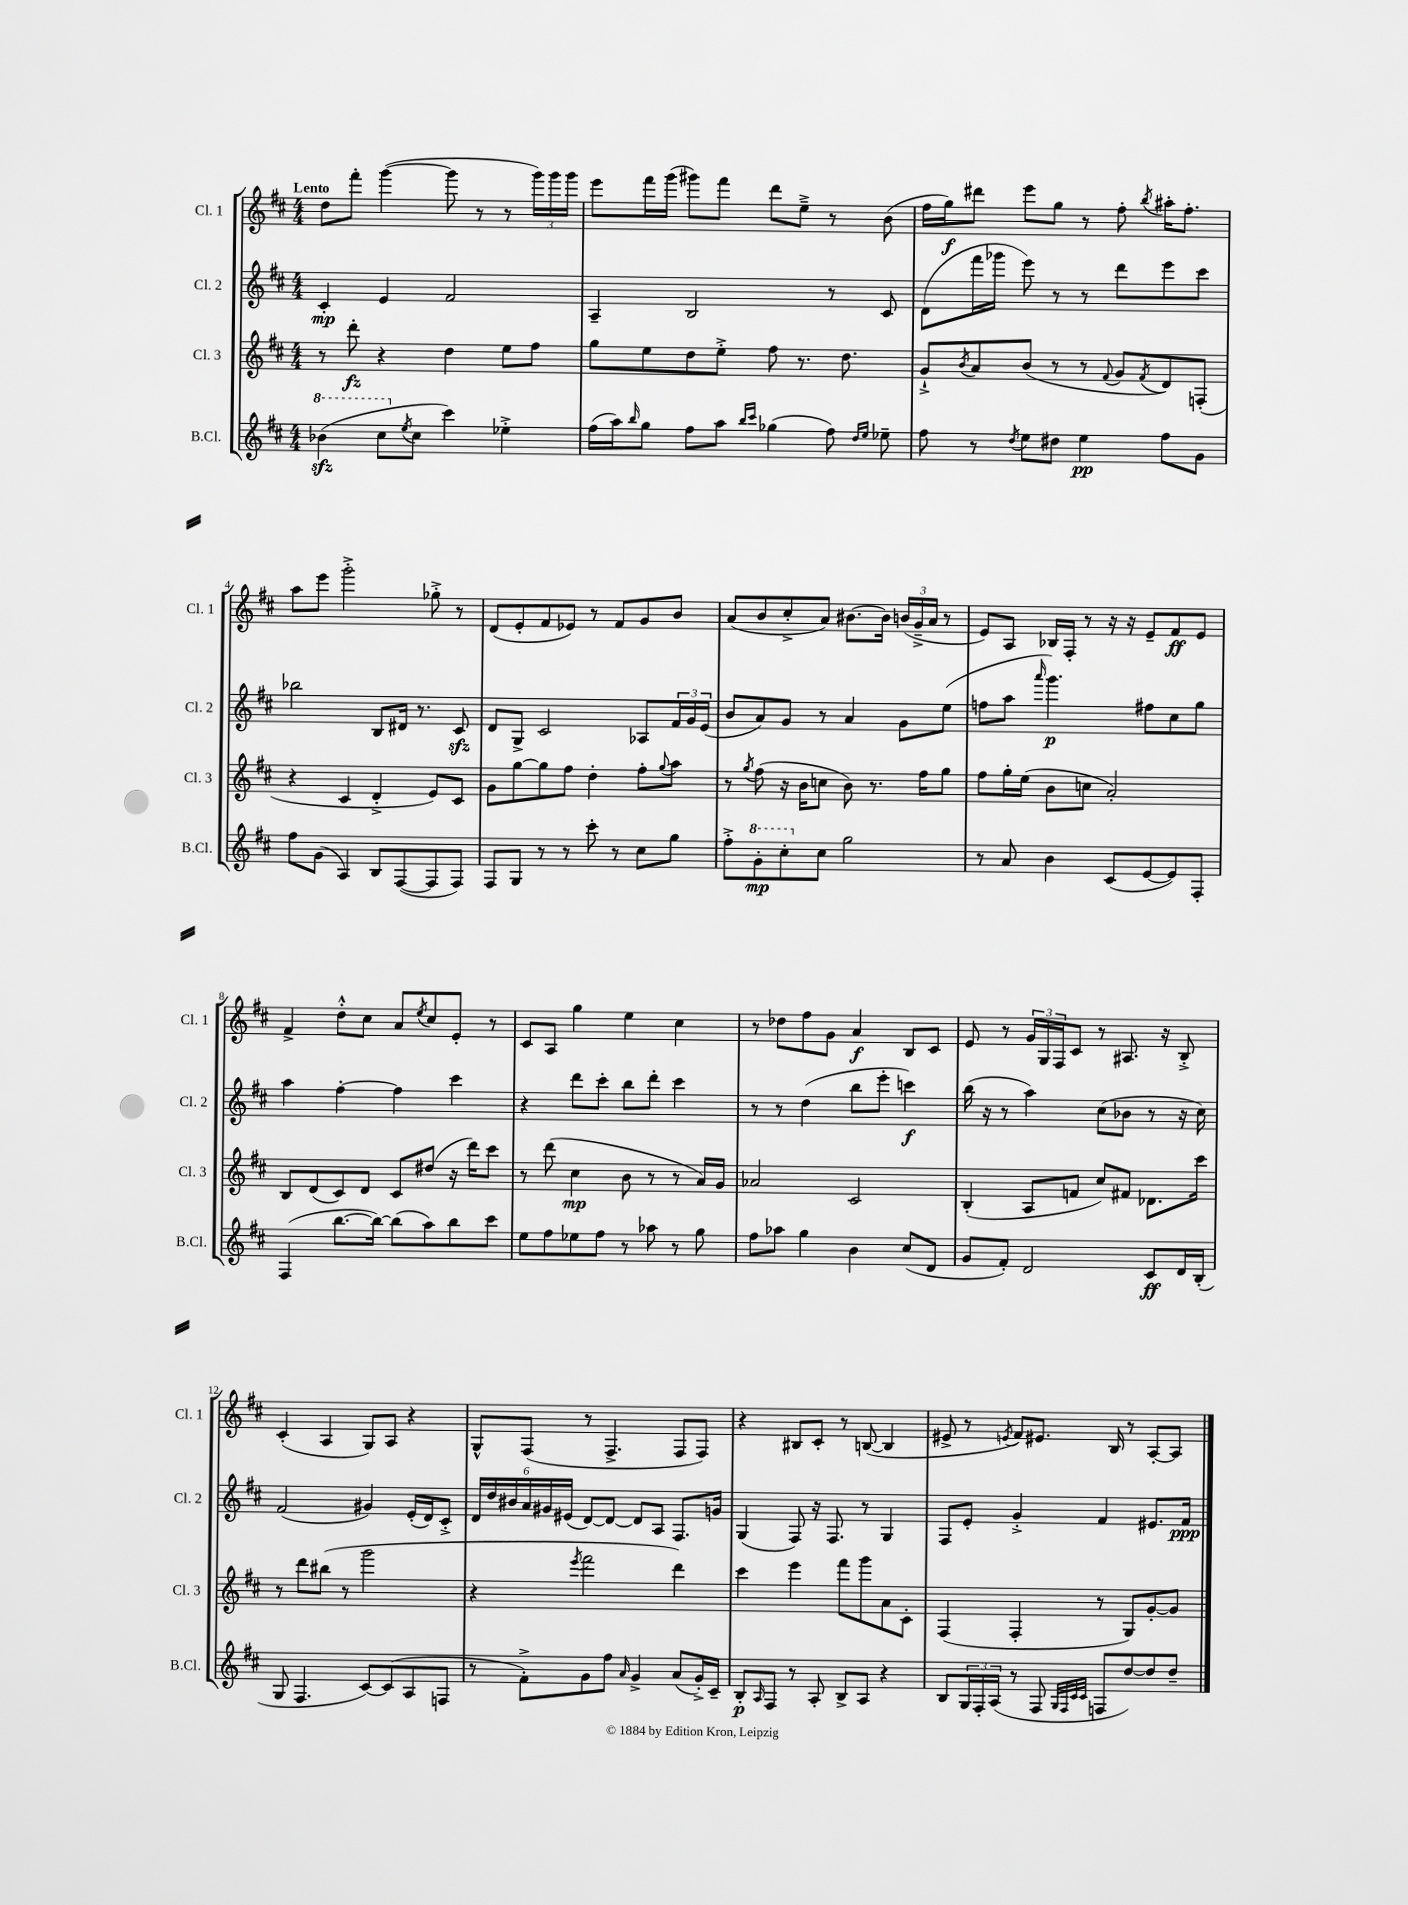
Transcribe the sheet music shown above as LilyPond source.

<<
\new StaffGroup <<
\new Staff = "s0" \with { instrumentName = "Cl. 1" shortInstrumentName = "Cl. 1" } {
    \clef treble \key d \major \numericTimeSignature \time 4/4 \tempo "Lento"
    d''8 fis'''8-. g'''4~( g'''8 r8 r8 \tuplet 3/2 { g'''16) g'''16 g'''16 } |
    e'''8 fis'''16 g'''16( gis'''8) fis'''8 d'''8 e''8---> r8 b'8( |
    fis''16 g''16\f) dis'''8 e'''8 g''8 r8 fis''8-. \acciaccatura { b''8 } ais''16-. fis''8.-. |
    a''8 e'''8 g'''2-.-> ges''8-.-> r8 |
    d'8( e'8-. fis'8 ees'8) r8 fis'8 g'8 b'8 |
    a'8( b'8 cis''8-.-> a'8) bis'8.~ bis'16 \tuplet 3/2 { b'16( g'16---> a'16 } r8 |
    e'8) a8 bes16 fis16-. r8 r16 r16 e'8-- fis'8\ff e'8 |
    fis'4-> d''8-.-^ cis''8 a'8 \acciaccatura { e''8 } cis''8 e'8-. r8 |
    cis'8 a8 g''4 e''4 cis''4 |
    r8 des''8 fis''8 g'8 a'4\f b8 cis'8 |
    e'8 r8 \tuplet 3/2 { g'16 g16 fis16 } cis'8 r8 ais8. r16 b8-.-> |
    cis'4-.( a4 g8) a8 r4 |
    g8-^ fis8( r8 fis4.-> fis8 fis8) |
    r4 bis8 cis'8-. r8 b8~( b4 |
    eis'8-> r8 \acciaccatura { e'8 } fis'8) eis'8. b16 r8 a8~-. a8 \bar "|." |
}
\new Staff = "s1" \with { instrumentName = "Cl. 2" shortInstrumentName = "Cl. 2" } {
    \clef treble \key d \major \numericTimeSignature \time 4/4
    cis'4-.\mp e'4 fis'2 |
    a4-- b2 r8 cis'8 |
    d'8( fis'''16 ges'''16 e'''8) r8 r8 d'''8 e'''8 cis'''8 |
    bes''2 b8 dis'16 r8. cis'8\sfz |
    d'8 g8-> cis'2 aes8 \tuplet 3/2 { fis'16 g'16 e'16( } |
    b'8 a'8) g'8 r8 a'4 g'8 e''8( |
    f''8 a''8 \grace { a'''16 } g'''4.\p) fis''8 cis''8 g''8 |
    a''4 fis''4~-. fis''4 cis'''4 |
    r4 d'''8 cis'''8-. b''8 d'''8-. cis'''4 |
    r8 r8 d''4( b''8 e'''8-. c'''4\f) |
    b''16( r16 r8 a''4) cis''8( bes'8 r8 r16 cis''16) |
    fis'2( gis'4) e'16-.( d'16) cis'8-.-> |
    \tuplet 6/4 { d'16 d''16 bis'16 a'16 gis'16 eis'16( } d'8~) d'8~ d'8 a8 fis8. g'16 |
    g4( fis8) r16 fis8. r8 g4 |
    fis8 e'8-. g'4-.-> fis'4 eis'8. fis'16\ppp \bar "|." |
}
\new Staff = "s2" \with { instrumentName = "Cl. 3" shortInstrumentName = "Cl. 3" } {
    \clef treble \key d \major \numericTimeSignature \time 4/4
    r8 d'''8-.\fz r4 d''4 e''8 fis''8 |
    g''8 e''8 d''8 e''8-.-> fis''8 r8. d''8. |
    g'8-!-> \acciaccatura { b'8 } a'8 b'8( r8 r8 \appoggiatura { fis'8 } g'8 \acciaccatura { fis'8 } d'8) f8-.( |
    r4 cis'4 d'4-.-> e'8) cis'8 |
    g'8 g''8~ g''8 fis''8 d''4-. fis''8-. \appoggiatura { g''8 } a''8 |
    r8 \acciaccatura { g''8 } fis''8( r16 b'16 c''8 b'8) r8. fis''16 g''8 |
    fis''8 g''16-. e''16( b'8 c''8 a'2-.) |
    b8 d'8( cis'8) d'8 cis'8 dis''8( r16 d'''16) cis'''8 |
    r8 d'''8( cis''4\mp b'8 r8 r8 a'16) g'16 |
    aes'2 cis'2 |
    b4-.( a8 f'8 cis''8) fis'8 des'8. cis'''16 |
    r8 d'''8 bis''8( r8 g'''2 |
    r4 \acciaccatura { e'''8 } fis'''2 d'''4) |
    cis'''4 e'''4 fis'''8 g'''8 a'8 cis'8-. |
    fis4( fis4-. r8 g8) g'8~-. g'8 \bar "|." |
}
\new Staff = "s3" \with { instrumentName = "B.Cl." shortInstrumentName = "B.Cl." } {
    \clef treble \key d \major \numericTimeSignature \time 4/4
    \ottava #1 bes''4\sfz( cis'''8 \ottava #0 \acciaccatura { e''8 } cis''8 cis'''4) ees''4-.-> |
    fis''16( a''16) \grace { b''16 } g''8 fis''8 a''8 \grace { b''16 cis'''16 } ges''4( fis''8) \grace { d''16 e''16 } ees''8-- |
    fis''8 r8 \acciaccatura { d''8 } e''8 dis''8 e''4\pp fis''8 g'8 |
    fis''8 g'8( a4) b8 fis8~( fis8 fis8) |
    fis8 g8 r8 r8 cis'''8-. r8 cis''8 g''8 |
    fis''8-.-> \ottava #1 g''8-.\mp cis'''8-. \ottava #0 cis''8 g''2 |
    r8 a'8 b'4 cis'8( e'8~ e'8) fis8-. |
    fis4( b''8.~ b''16~) b''8( a''8) b''8 cis'''8 |
    e''8 fis''8 ees''8 fis''8 r8 aes''8 r8 g''8 |
    fis''8 aes''8 g''4 b'4 cis''8( d'8 |
    g'8 fis'8-.) d'2 cis'8\ff d'16 b16-.( |
    g8 fis4. cis'8~) cis'8( a8 f8 |
    r8 fis'8-.->) g'8 fis''8 \grace { a'16 } g'4-> a'8( g'16-.->) cis'16-- |
    b8-.\p \grace { a16 } fis8 r8 a8-. b8-> a8 r4 |
    b8 \tuplet 3/2 { g16 fis16-. a16( } r8 fis8 \grace { g32 fis32 cis'32 cis'32 } f8 d''8~) d''8 d''8-- \bar "|." |
}
>>
>>
